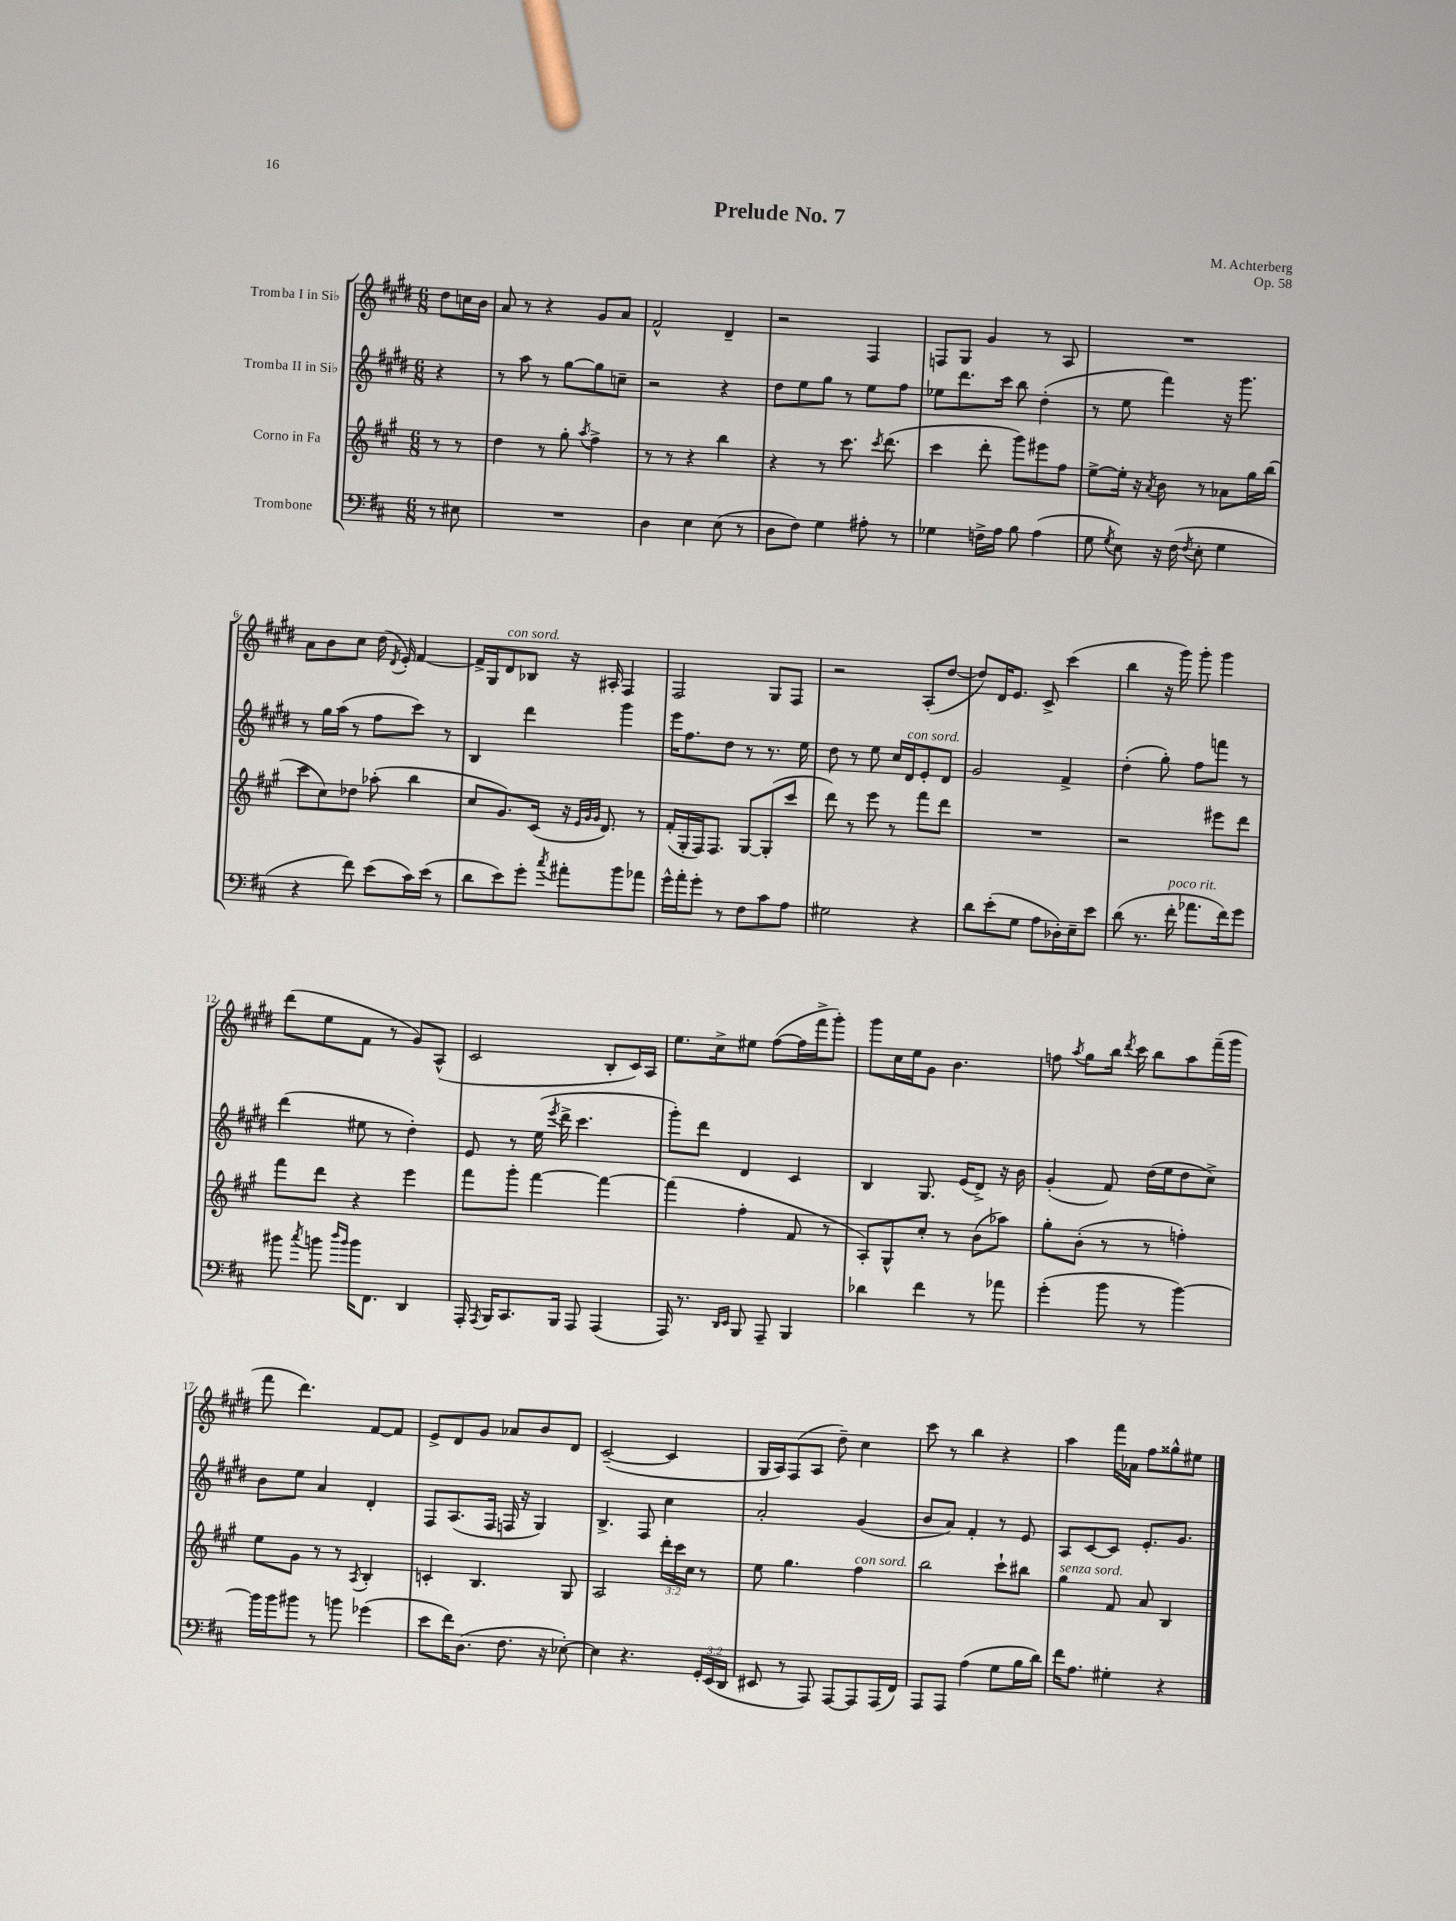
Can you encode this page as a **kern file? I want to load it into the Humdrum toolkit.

**kern	**kern	**kern	**kern
*staff4	*staff3	*staff2	*staff1
*clefF4	*clefG2	*clefG2	*clefG2
*k[f#c#]	*k[f#c#g#]	*k[f#c#g#d#]	*k[f#c#g#d#]
*M6/8	*M6/8	*M6/8	*M6/8
8r	8r	4r	8dd#\L
8E#\	8r	.	16cc\L
.	.	.	16b\JJ
=	=	=	=
2.r	4dd\	8r	8a/
.	.	8aa\	8r
.	8r	8r	4r
.	8gg#'\	[8gg#\L	.
.	8qaa/	.	.
.	4ff#^\	8gg#\]	8g#/L
.	.	8cc~\J	8a/J
=	=	=	=
4D\	8r	2r	2f#^^/
.	8r	.	.
4E\	4r	.	.
(8E\	4bb\	4r	4d#~/
8r	.	.	.
=	=	=	=
8D\L	4r	8dd#\L	2r
8F#\J)	.	8ee\	.
4G\	8r	8gg#\J	.
.	8.ccc#\	8r	.
8A#'\	.	8ee\L	4F#/
.	8qccc#/	.	.
.	(8.ddd\	.	.
8r	.	8ff#\J	.
=	=	=	=
4G-\	4ccc#\	8ee-\L	8F/L
.	.	8.ddd#\	8G#/J
16F^\LL	8ddd'\	.	4g#/
16A\JJ	.	16ccc#\Jk	.
8B\	8ggg#\L)	8bb\	.
(4A\	8eee#\	(4dd#'\	8r
.	8ff#\J	.	8A/
=	=	=	=
8G\	[8ee^\L	8r	2.r
8qG/	.	.	.
8E\)	16ee'\]Jk	8ee\	.
.	16r	.	.
.	8qa/	.	.
16r	8b\	4fff#\)	.
(16F#\	.	.	.
8qF#/	.	.	.
8E'\	8r	.	.
4G\	8a-\L	16r	.
.	.	8.ggg#\	.
.	16gg#\L	.	.
.	(16bb\JJ	.	.
=	=	=	=
4r	8ccc#\L	8r	8a\L
.	8cc#\)	16gg#\LL	8b\
.	.	(16aa\JJ	.
8f#\)	8dd-\J	8r	8cc#\J
(8e\L	(8aa-'\	8ff#\L	(16dd#\
.	.	.	8qd#/
.	.	.	16e'/)
16c#\L)	4bb\	8ccc#\J)	[4f#/
(16e\JJ	.	.	.
8r	.	8r	.
=	=	=	=
8d\L	8cc#/L	4B/	16f#^/]LL
.	.	.	16G#/J
8e\)	8.g#/)	.	8d#/
8g'\J	.	4ddd#\	8B-/J
.	(16c#/Jk	.	.
8qcc#/	.	.	.
8a#'\L	16r	.	16r
.	32qqe/LLL	.	.
.	32qqg#/	.	.
.	32qqg#/JJJ	.	.
.	8.d/)	.	16A#'/
8b\	.	4ggg#\	4F#/
8a-\J	8r	.	.
=	=	=	=
16g^^\LL	(16f#'/LL	16eee\LK	2F#/
16a'\J	16G#'/	8.ff#\	.
8g'\J	16F#/J)	.	.
.	8.F#/J	.	.
8r	.	8dd#\J	.
8F#\L	[8G#/L	8r	.
8c#\	(8G#'/]	8.r	8G#/L
8A\J	8ccc#/J	.	8F#/J
.	.	16ee\	.
=	=	=	=
2G#\	8ddd\)	8dd#\	2r
.	8r	8r	.
.	8eee\	8ee\	.
.	8r	16cc#/LL	.
.	.	16d#/J	.
4r	8fff#\L	8e'/	(8A'/L
.	8ddd\J	8d#/J	[8dd#/J
=	=	=	=
8d\L	2.r	2g#/	8dd#/]L)
(8e'\	.	.	16d#/K
.	.	.	8.e/J
8G\J	.	.	.
8A\L	.	.	8c#^/
16D-'\L)	.	4f#^/	(4ccc#\
16E~\J	.	.	.
8e\J	.	.	.
=	=	=	=
(8d\	2r	(4dd#'\	4bb\
8.r	.	.	.
.	.	8gg#'\)	16r
16f#'\	.	.	16ggg#\)
8.a-\L	.	8ff#\L	8ggg#'\
.	8eee#\L	8fff\J	4ggg#\
16f#\k)	.	.	.
8g\J	8ddd\J	8r	.
=	=	=	=
8b#\	8fff#\L	(4ddd#\	(8ddd#\L
8qcc#/	.	.	.
8b\	8ddd\J	.	8ee\
16qqdd/LL	.	.	.
16qqb/JJ	.	.	.
16b\LK	4r	8ee#\	8f#\J
8.FF#\J	.	.	.
.	.	8r	8r
4DD/	4eee\	4dd#'\)	8g#/L)
.	.	.	(8A^^/J
=	=	=	=
16AAA'/	8fff#\L	8e/	2c#/
8qAAA/	.	.	.
16BBB/LK	.	.	.
8.CC#/	8ggg#'\J	8r	.
.	[4fff#\	(16ee\	.
.	.	8qeee/	.
16BBB/Jk	.	16ddd#^\	.
8AAA/	.	4.ccc#\	.
(4AAA/	4fff#\_	.	8B'/L
.	.	.	16c#/L)
.	.	.	16A/JJ
=	=	=	=
16AAA/)	(4fff#\]	8ggg#'\L)	8.ee\L
8.r	.	.	.
.	.	8ddd#\J	.
.	.	.	16cc#^\k
16qqDD/LL	.	.	.
16qqEE/JJ	.	.	.
8BBB/	4ff#'\	4d#/	8ee#\J
8AAA~/	.	.	([8ff#\L
4BBB/	8f#/	4c#/	16ff#\]L
.	.	.	16fff#^\J
.	8r	.	8ggg#'\J)
=	=	=	=
4d-\	8A'/L)	4B/	8ggg#\L
.	8G#^^/	.	16cc#\L
.	.	.	16ee\J
4f#\	8cc#'/J	8.G#/	8g#\J
.	8r	.	4.b\
.	.	(16e/LK	.
8r	(8b\L	8d#^/J)	.
8a-\	8aa-\J)	16r	.
.	.	16b\	.
=	=	=	=
(4g'\	8gg#'\L	(4g#'/	8ff\
.	.	.	8qaa/
.	(8b'\J	.	8gg#\L
8b\	8r	8f#/)	16bb\Jk
.	.	.	8qddd#/
.	.	.	16ccc#\
8r	8r	(16dd#\LL	8bb\L
.	.	16ee\J	.
[4b\)	4ff'\)	8dd#\	8aa\
.	.	8cc#^\J)	(16fff#~\L
.	.	.	16ggg#\JJ
=	=	=	=
16b\]LL	8ee\L	8b\L	8fff#\
16b\J	.	.	.
8b#\J	8g#\J	8ee\J	4.ddd#\)
8r	8r	4a/	.
8b\	8r	.	.
.	8qA/	.	.
(4g-\	4B'/	4d#'/	[8f#/L
.	.	.	8f#/]J
=	=	=	=
8e\L	4c'/	8F#/L	8e^/L
16f#\K)	.	(8.A/	8d#/
(8.D\J	.	.	.
.	4.B/	.	8g#/J
.	.	16F#/Jk	.
8.F#\	.	16F/	8a-/L
.	.	16r	.
.	.	4G#/)	8b/
16r	.	.	.
[8E-'\)	8G#/	.	8d#/J
=	=	=	=
4E-\]	2A/	4.B^/	([2c#~/
4.r	.	.	.
.	.	8F#/	.
.	24ddd'\LL	4cc#\	4c#/]
.	24ccc#\	.	.
.	24cc#\JJ	.	.
24GG'/LL	8r	.	.
(24EE/	.	.	.
24DD/JJ	.	.	.
=	=	=	=
8EE#/	8ee\	2a'/	16G#/LL
.	.	.	16A/J)
8r	4.gg#\	.	(8F#/
8AAA/)	.	.	8A/J
[8AAA/L	.	.	8dd#~\)
8AAA/]	4ff#\	(4g#/	4cc#\
(16AAA/L	.	.	.
16FF#/JJ)	.	.	.
=	=	=	=
8AAA/L	2bb\	8b/L	8ccc#\
8AAA/J	.	8a/J)	8r
(4A\	.	4f#'/	4bb\
8G\L	8ccc#`\L	8r	4r
16B\L	8bb#\J	8e/	.
16d\JJ)	.	.	.
=	=	=	=
16f#\LK	4gg#\	8A/L	4aa\
8.A\J	.	.	.
.	.	[8c#/	.
4G#'\	8f#/	8c#/]J	16fff#\LL
.	.	.	16a-\JJ
.	8a/	8.e'/L	8ff#\L
4r	4B/	.	8gg##^^\
.	.	8.g#/J	.
.	.	.	8ee#\J
==	==	==	==
*-	*-	*-	*-
